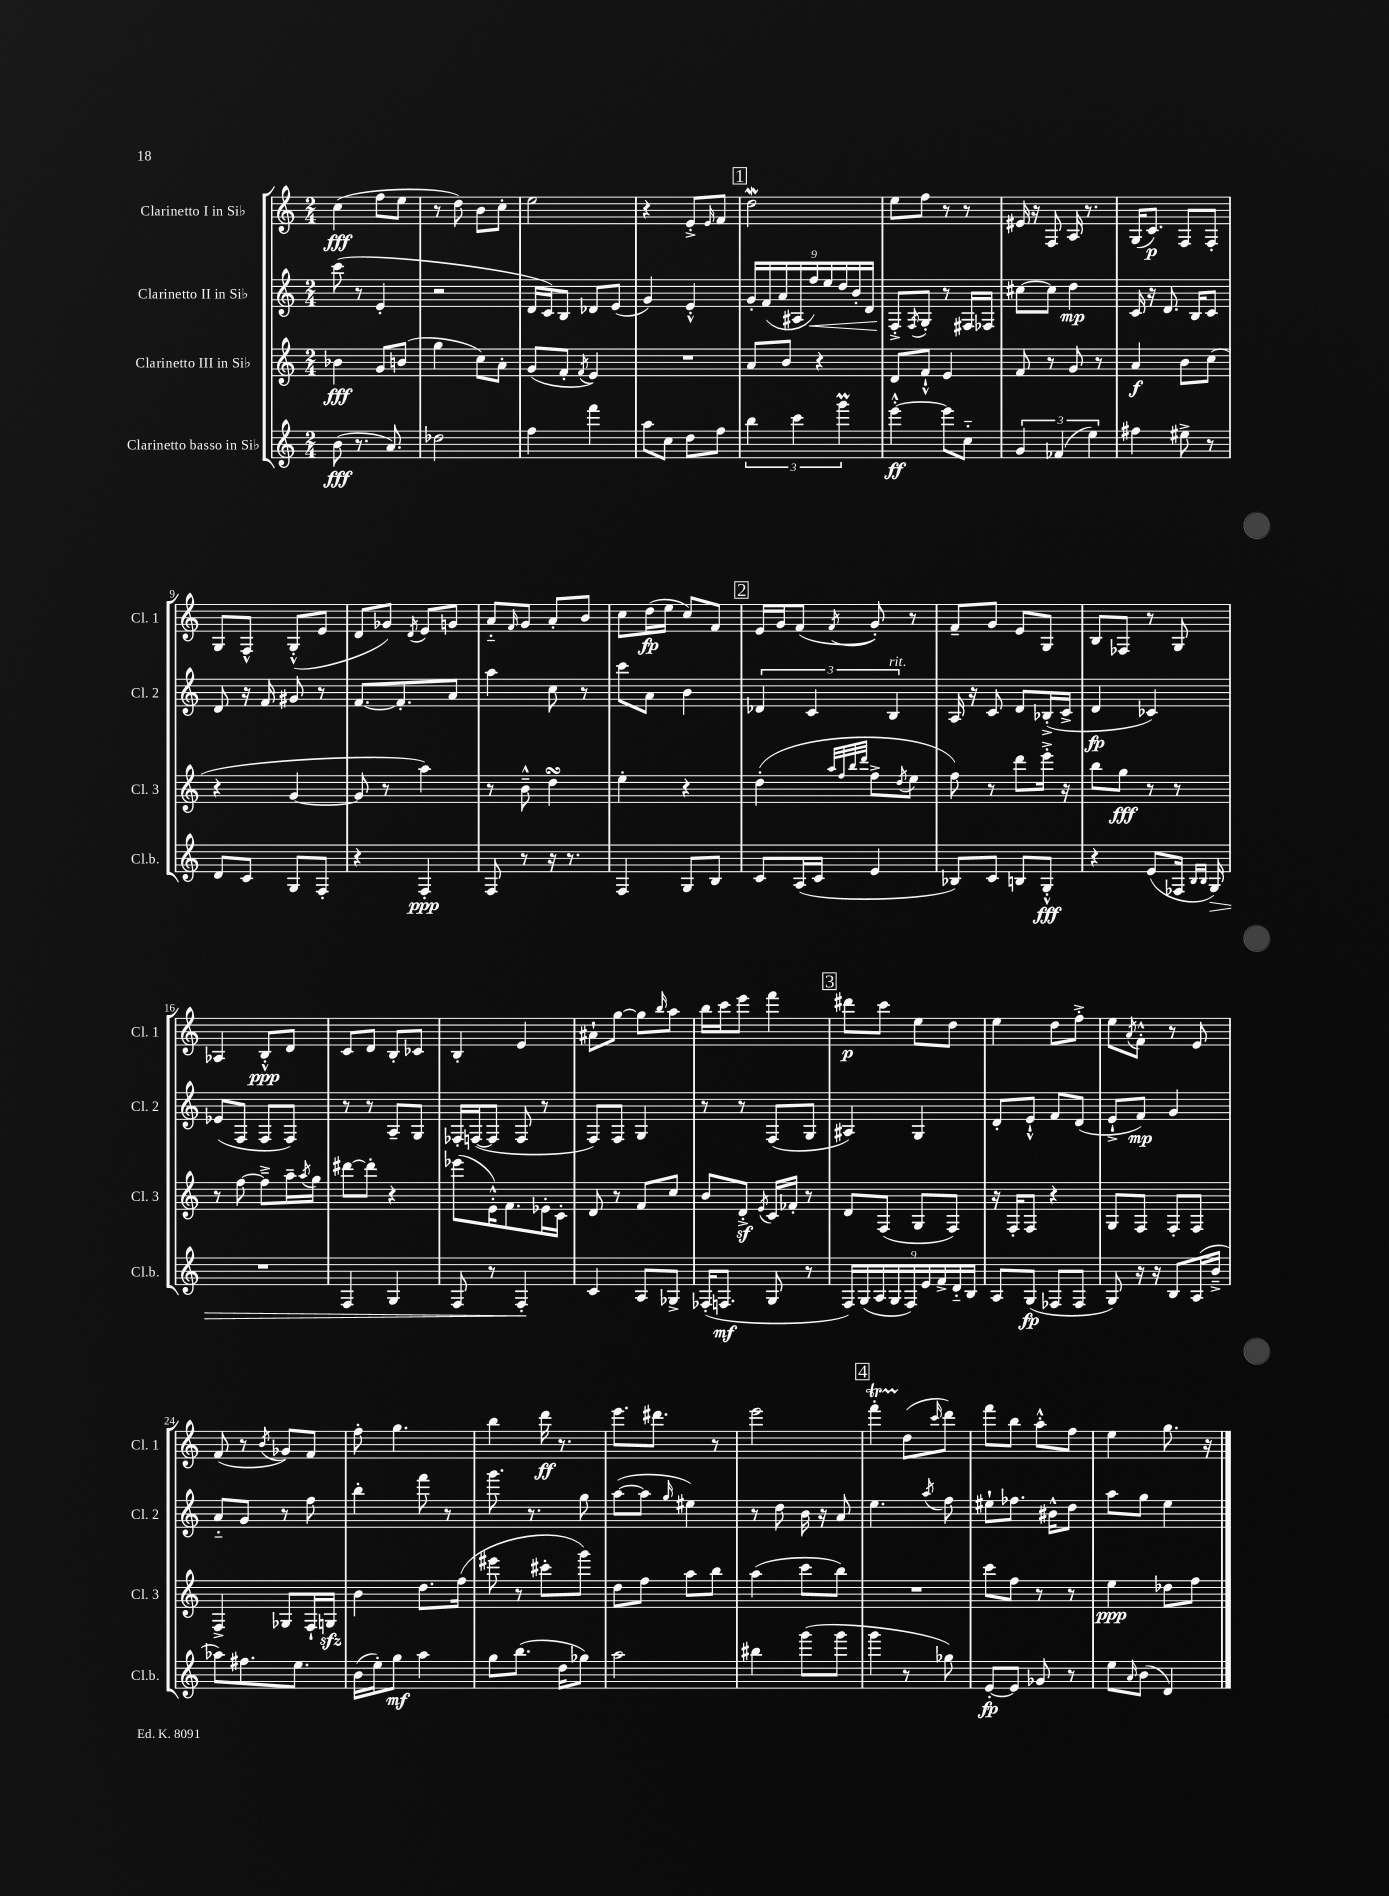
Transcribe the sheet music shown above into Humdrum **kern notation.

**kern	**kern	**kern	**kern
*staff4	*staff3	*staff2	*staff1
*clefG2	*clefG2	*clefG2	*clefG2
*k[]	*k[]	*k[]	*k[]
*M2/4	*M2/4	*M2/4	*M2/4
(8b	4b-	(8ccc	(4cc
8.r	.	8r	.
.	8g	4e'	8ff
8.a)	.	.	.
.	(8b	.	8ee
=	=	=	=
2dd-	4gg	2r	8r
.	.	.	8dd)
.	8cc)	.	8b
.	8a'	.	8cc'
=	=	=	=
4ff	(8g	16d	2ee
.	.	16c)	.
.	8f'	8B	.
.	8qf	.	.
4fff	4e)	8d-	.
.	.	(8e	.
=	=	=	=
8aa	2r	4g)	4r
8cc	.	.	.
8dd	.	4e'^^	8e'^
.	.	.	16qqe
8ff	.	.	8f
=	=	=	=
6bb	8a	18g'	2dd
.	.	(18f	.
.	.	18a	.
.	8b	.	.
6ccc	.	18A#	.
.	.	18ff)	.
.	4r	.	.
.	.	18ee	.
6ggg	.	18dd	.
.	.	18b'	.
.	.	18d	.
=	=	=	=
[4eee'^^	8d	8F'^	8ee
.	.	8qF	.
.	8f`^^	8G'	8ff
8eee]	4e	8r	8r
8cc'~	.	16F#	8r
.	.	16F-	.
=	=	=	=
6g	8f	[8cc#	16e#
.	.	.	16r
.	8r	8cc#]	8F
(6f-	.	.	.
.	8g	4dd	16A
.	.	.	8.r
6ee)	.	.	.
.	8r	.	.
=	=	=	=
4ff#	4a	16c	(16G
.	.	16r	8.c)
.	.	8.d	.
8ee#^	8b	.	8F
.	.	16B	.
8r	(8cc	8c	8F'
=	=	=	=
8d	4r	8d	8G
8c	.	16r	8F^^
.	.	16f	.
8G	[4g	8g#	(8G'^^
8F'	.	8r	8e
=	=	=	=
4r	8g]	[8.f	8d
.	8r	.	8g-)
.	.	8.f']	.
.	.	.	8qd
4F'	4aa)	.	8e
.	.	8a	8g
=	=	=	=
8F	8r	4aa	8a'~
.	.	.	16qqf
8r	8b~^^	.	8g
16r	4dd	8cc	8a'
8.r	.	.	.
.	.	8r	8b
=	=	=	=
4F	4ee'	8ccc	8cc
.	.	8a	(16dd
.	.	.	16ee
8G	4r	4b	8cc)
8B	.	.	8f
=	=	=	=
8c	(4dd'	6d-	16e
.	.	.	16g
(16A	.	.	(8f
.	.	6c	.
16c	.	.	.
.	32qqaa	.	.
.	32qqff	.	.
.	32qqbb	.	.
.	32qqddd	.	8qf
4e	8ff^	.	8g')
.	.	6B	.
.	8qdd	.	.
.	8ee	.	8r
=	=	=	=
8B-)	8ff)	16A	8f~
.	.	16r	.
8c	8r	8c	8g
8B	8ddd	8d	8e
8G'^^	16eee'^	(16B-'^	8G
.	16r	16c^	.
=	=	=	=
4r	8bb	4d	8B
.	8gg	.	8F-
(8e	8r	4c-)	8r
16F-	8r	.	8G
16qqB	.	.	.
16qqB	.	.	.
16G)	.	.	.
=	=	=	=
2r	8r	(8e-	4A-
.	[8ff	8F	.
.	8ff~^]	8F	8B'^^
.	16aa~	8F)	8d
.	8qaa	.	.
.	16gg	.	.
=	=	=	=
4F	[8ddd#	8r	8c
.	8ddd#']	8r	8d
4G	4r	8A~	8B'
.	.	8G	8c-
=	=	=	=
8F	(8eee-	16F-'	4B'
.	.	([16F	.
8r	16e'^^)	8F]	.
.	8.f	.	.
4F'	.	8F	4e
.	16e-'	8r	.
.	16c'	.	.
=	=	=	=
4c	8d	8F)	8a#`
.	8r	8F	[8gg
8A	8f	4G	8gg]
.	.	.	16qqbb
8G-^	8cc	.	8aa
=	=	=	=
(16F-'	8b	8r	16bb
8.F	.	.	16ccc
.	8d'^	8r	8eee
.	8qe	.	.
8G	16c	(8F	4fff
.	16f-'	.	.
8r	8r	8G	.
=	=	=	=
18F)	8d	4A#)	8ddd#
(18G	.	.	.
18A	.	.	.
.	(8F	.	8ccc
18G	.	.	.
18F)	.	.	.
.	8G	4G	8ee
18e	.	.	.
18f^	.	.	.
.	8F)	.	8dd
18d'~	.	.	.
18B	.	.	.
=	=	=	=
8A	16r	8d'	4ee
.	16F'	.	.
(8G	8F	8e`^^	.
8F-	4r	8f	8dd
8F-	.	(8d	8ff'^
=	=	=	=
8G)	8G	8e`^	8ee
.	.	.	8qa
16r	8F	8f)	8f'^^
16r	.	.	.
8B	8F'	4g	8r
(16A	8F	.	8e
16b~^	.	.	.
=	=	=	=
8aa-)	4F^	8a'~	(8f
8.ff#	.	8g	8r
.	.	.	8qb
.	8G-	8r	8g-)
8.ee	.	.	.
.	16F`	8ff	8f
.	16G	.	.
=	=	=	=
(16b	4b	4bb'	8ff'
16ee')	.	.	.
8gg	.	.	4.gg
4aa	8.dd	8fff	.
.	.	8r	.
.	(16ff	.	.
=	=	=	=
8gg	8eee#	8.ggg	4bb
(8.bb	8r	.	.
.	.	8.r	.
.	8ccc#'	.	16ddd
16dd	.	.	8.r
8gg-)	8ggg)	8gg	.
=	=	=	=
2aa	8dd	([8aa	8.eee
.	8ff	8aa]	.
.	.	.	8.ddd#
.	.	16qqgg	.
.	8aa	4ee#)	.
.	8bb	.	8r
=	=	=	=
4bb#	(4aa	8r	2eee
.	.	8dd	.
(8ggg	8ccc	16b	.
.	.	16r	.
8ggg	8bb)	8a	.
=	=	=	=
4ggg	2r	4.ee	4fff'
8r	.	.	(8dd
.	.	8qaa	16qqccc
8gg-)	.	8ff	8ddd)
=	=	=	=
[8e'	8ccc	8ee#`	8fff
8e]	8ff	8.ff-	8bb
8g-	8r	.	8aa'^^
.	.	16b#^^	.
8r	8r	8dd	8ff
=	=	=	=
8ee	4ee	8aa	4ee
16qqa	.	.	.
(8b	.	8gg	.
4d)	8dd-	4ee	8.gg
.	8ff	.	.
.	.	.	16r
==	==	==	==
*-	*-	*-	*-
